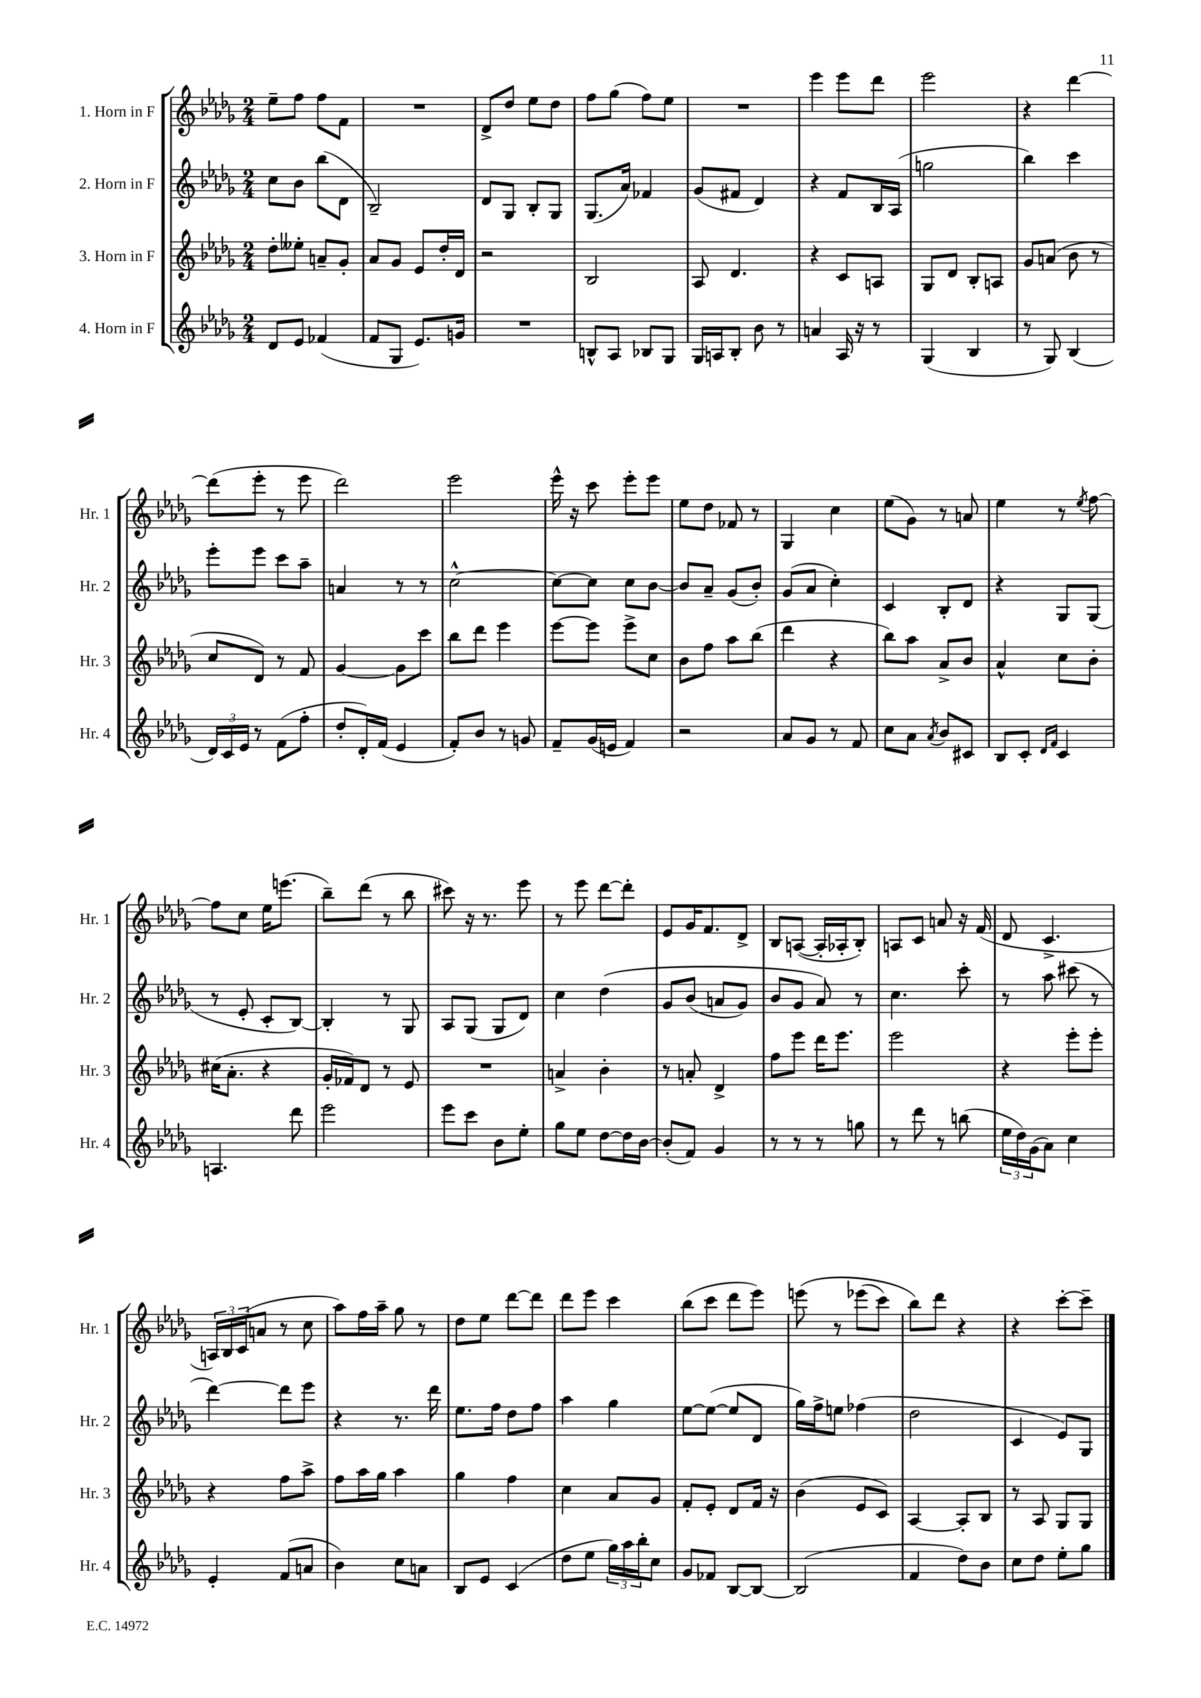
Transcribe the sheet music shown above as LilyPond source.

<<
\new StaffGroup <<
\new Staff = "s0" \with { instrumentName = "1. Horn in F" shortInstrumentName = "Hr. 1" } {
    \clef treble \key des \major \numericTimeSignature \time 2/4
    ees''8-- f''8 f''8 f'8 |
    R2 |
    des'8-> des''8 ees''8 des''8 |
    f''8 ges''8( f''8) ees''8 |
    R2 |
    ees'''4 ees'''8 des'''8 |
    ees'''2 |
    r4 des'''4~ |
    des'''8( ees'''8-. r8 ees'''8 |
    des'''2) |
    ees'''2 |
    ees'''16-^ r16 c'''8 ees'''8-. ees'''8 |
    ees''8 des''8 fes'8 r8 |
    ges4 c''4 |
    ees''8( ges'8) r8 a'8 |
    ees''4 r8 \acciaccatura { ees''8 } f''8~ |
    f''8 c''8 ees''16 e'''8.( |
    bes''8--) des'''8( r8 bes''8 |
    cis'''8) r16 r8. ees'''8 |
    r8 ees'''8 des'''8~ des'''8-. |
    ees'8 ges'16 f'8. des'8-> |
    bes8 a8~( a16-. aes16-. bes8-.) |
    a8 c'8 a'8 r16 f'16( |
    des'8 c'4.-> |
    \tuplet 3/2 { a16) bes16 c'16( } a'8 r8 c''8 |
    aes''8) f''16 aes''16-- ges''8 r8 |
    des''8 ees''8 des'''8~ des'''8 |
    des'''8 ees'''8 c'''4 |
    bes''8( c'''8 des'''8 ees'''8) |
    e'''8\( r8 ees'''8( c'''8) |
    bes''8\) des'''8 r4 |
    r4 c'''8~-. c'''8-- \bar "|." |
}
\new Staff = "s1" \with { instrumentName = "2. Horn in F" shortInstrumentName = "Hr. 2" } {
    \clef treble \key des \major \numericTimeSignature \time 2/4
    c''8 bes'8 bes''8( des'8 |
    bes2--) |
    des'8 ges8 bes8-. ges8 |
    ges8.( aes'16) fes'4 |
    ges'8( fis'8 des'4) |
    r4 f'8 bes16 aes16( |
    g''2 |
    bes''4) c'''4 |
    ees'''8-. ees'''8 c'''8 aes''8-- |
    a'4 r8 r8 |
    c''2~-^ |
    c''8~ c''8 c''8 bes'8~ |
    bes'8 aes'8-- ges'8( bes'8-.) |
    ges'8( aes'8 c''4-.) |
    c'4 bes8-. des'8 |
    r4 ges8 ges8( |
    r8 ees'8-. c'8-. bes8~) |
    bes4-. r8 ges8 |
    aes8 ges8( ges8 des'8) |
    c''4 des''4\( |
    ges'8 bes'8( a'8 ges'8) |
    bes'8 ges'8 aes'8\) r8 |
    c''4. c'''8-. |
    r8 aes''8 cis'''8( r8 |
    des'''4~) des'''8 ees'''8 |
    r4 r8. des'''16 |
    ees''8. f''16 des''8 f''8 |
    aes''4 ges''4 |
    ees''8~ ees''8~( ees''8 des'8 |
    ges''16) f''16-> e''8 fes''4( |
    des''2 |
    c'4 ees'8) ges8 \bar "|." |
}
\new Staff = "s2" \with { instrumentName = "3. Horn in F" shortInstrumentName = "Hr. 3" } {
    \clef treble \key des \major \numericTimeSignature \time 2/4
    des''8-. eeses''8-. a'8-- ges'8-. |
    aes'8 ges'8 ees'8 des''16-. des'16 |
    r2 |
    bes2 |
    aes8 des'4. |
    r4 c'8 a8 |
    ges8 des'8 bes8-. a8 |
    ges'8 a'8( bes'8 r8 |
    c''8 des'8) r8 f'8 |
    ges'4~ ges'8 c'''8 |
    bes''8 des'''8 ees'''4 |
    ees'''8~ ees'''8 ees'''8-> c''8 |
    bes'8 f''8 aes''8 bes''8( |
    des'''4 r4 |
    bes''8) aes''8 aes'8-> bes'8 |
    aes'4-^ c''8 bes'8-. |
    cis''16( aes'8.-. r4 |
    ges'16-. fes'16) des'8 r8 ees'8 |
    R2 |
    a'4-> bes'4-. |
    r8 a'8-. des'4-> |
    f''8 ees'''8 des'''16 ees'''8. |
    ees'''2 |
    r4 ees'''8-. ees'''8-. |
    r4 f''8 aes''8-> |
    f''8 aes''16 ges''16 aes''4 |
    ges''4 f''4 |
    c''4 aes'8 ges'8 |
    f'8-. ees'8-. des'8 f'16 r16 |
    bes'4( ees'8 c'8) |
    aes4~ aes8-. bes8 |
    r8 aes8 ges8 ges8 \bar "|." |
}
\new Staff = "s3" \with { instrumentName = "4. Horn in F" shortInstrumentName = "Hr. 4" } {
    \clef treble \key des \major \numericTimeSignature \time 2/4
    des'8 ees'8 fes'4( |
    f'8 ges8 ees'8.) g'16 |
    R2 |
    b8-^ aes8 bes8 ges8 |
    ges16 a16 bes8-. bes'8 r8 |
    a'4 aes16 r16 r8 |
    ges4( bes4 |
    r8 ges8) bes4( |
    \tuplet 3/2 { des'16) c'16 ees'16 } r8 f'8( f''8-. |
    des''8-. des'16-.) f'16( ees'4 |
    f'8-.) bes'8 r8 g'8 |
    f'8-- ges'16( e'16 f'4) |
    r2 |
    aes'8 ges'8 r8 f'8 |
    c''8 aes'8 \acciaccatura { aes'8 } bes'8 cis'8 |
    bes8 c'8-. \grace { des'16 f'16 } c'4 |
    a4. des'''8 |
    ees'''2 |
    ees'''8 c'''8 bes'8 ees''8-. |
    ges''8 ees''8 des''8~ des''16 bes'16~ |
    bes'8-.( f'8) ges'4 |
    r8 r8 r8 g''8 |
    r8 des'''8 r8 b''8( |
    \tuplet 3/2 { ees''16 des''16) ges'16( } aes'8) c''4 |
    ees'4-. f'8( a'8 |
    bes'4) c''8 a'8 |
    bes8 ees'8 c'4( |
    des''8 ees''8 \tuplet 3/2 { ges''16) aes''16 bes''16-. } c''8 |
    ges'8 fes'8 bes8~ bes8~ |
    bes2( |
    f'4 des''8) bes'8 |
    c''8 des''8 ees''8-. ges''8 \bar "|." |
}
>>
>>
\layout { \context { \Score \remove "Bar_number_engraver" } }
